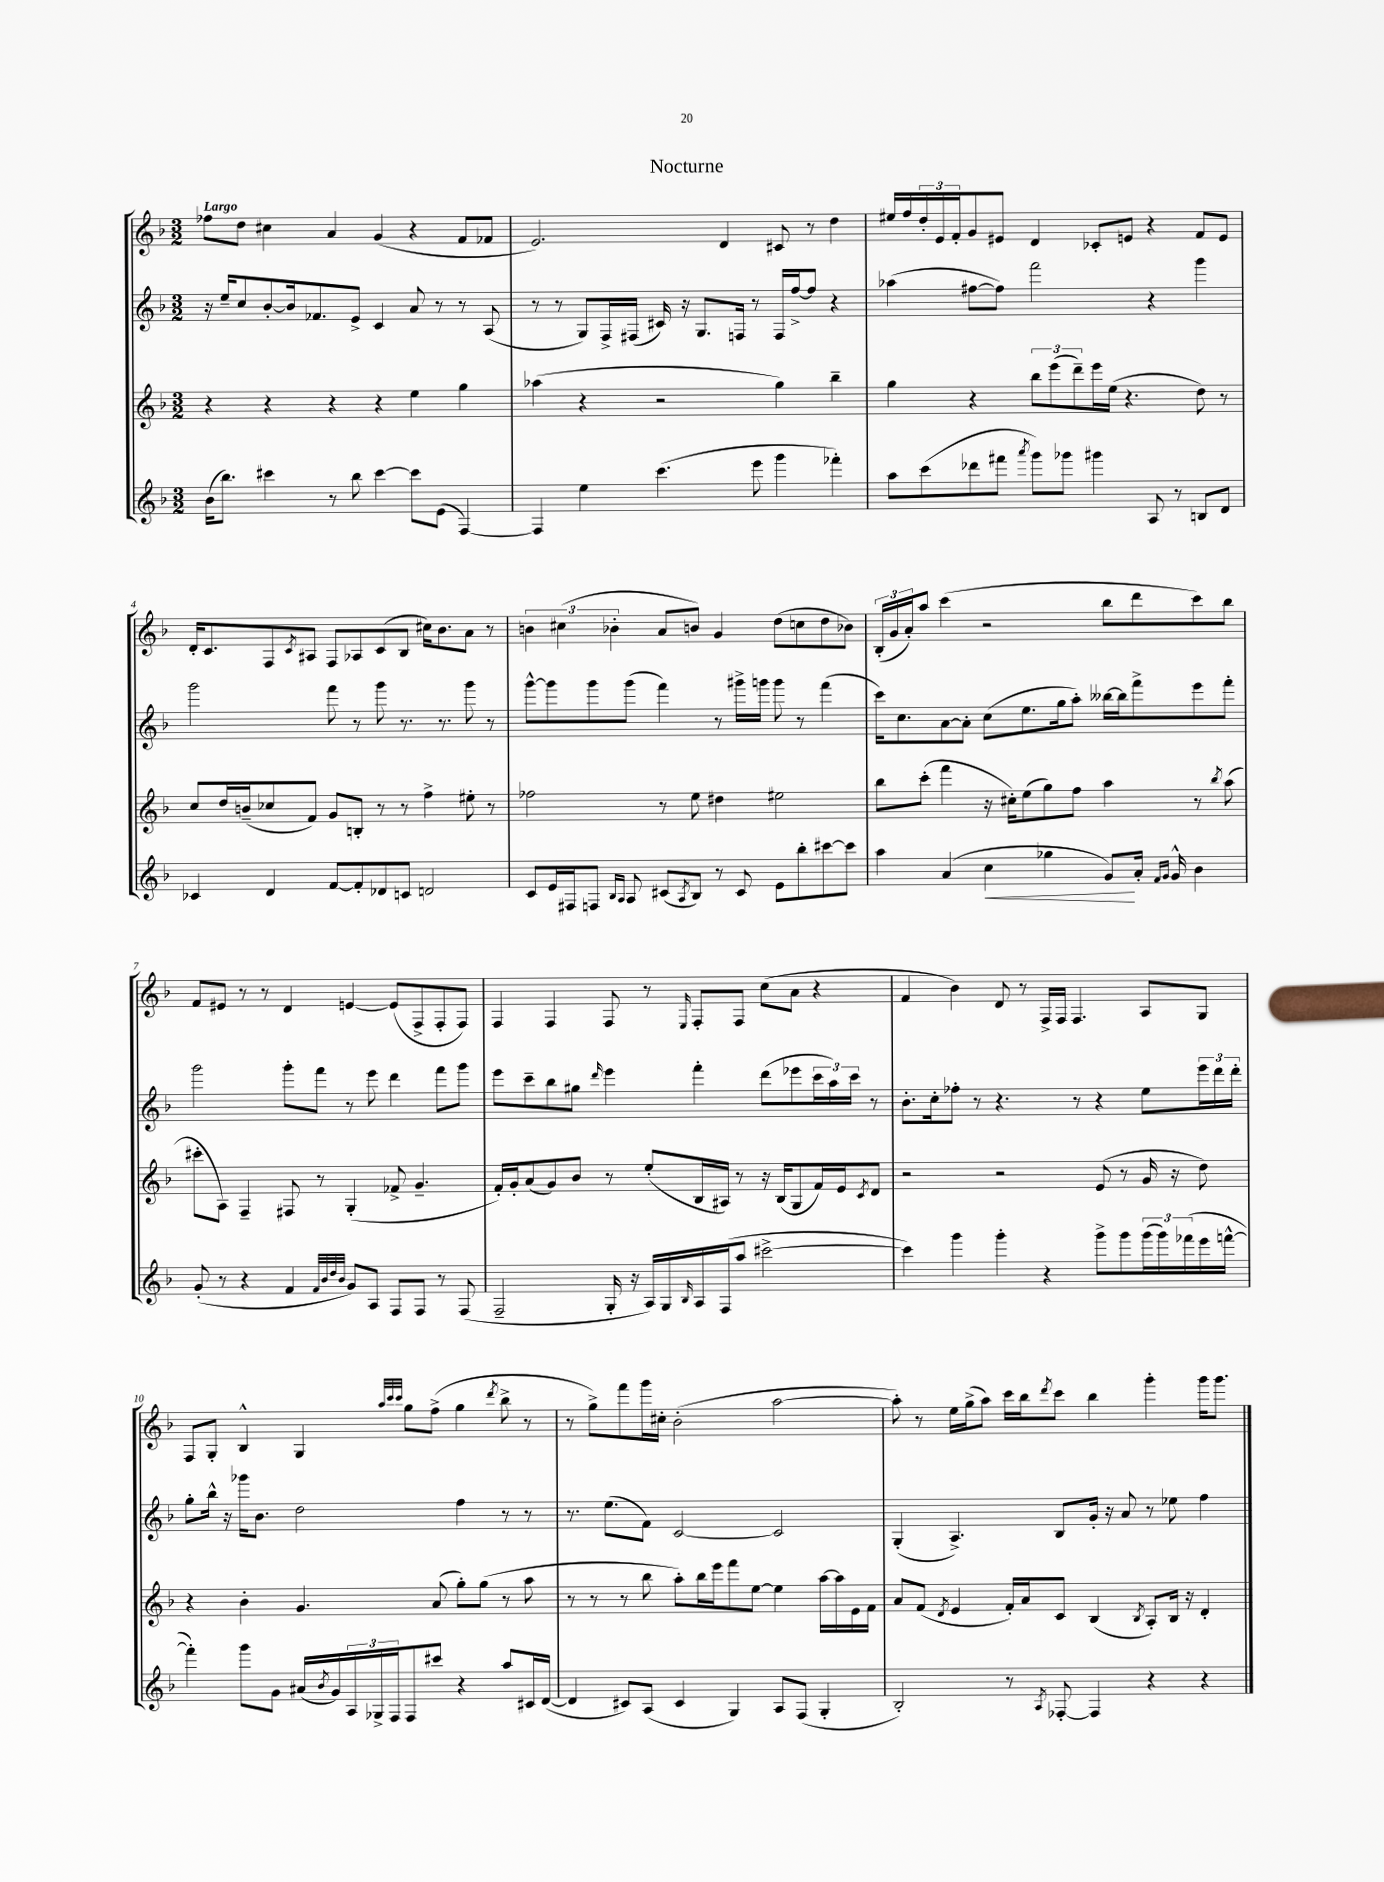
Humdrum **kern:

**kern	**dynam	**kern	**kern	**kern
*part4	*part4	*part3	*part2	*part1
*staff4	*staff4	*staff3	*staff2	*staff1
*clefG2	*	*clefG2	*clefG2	*clefG2
*k[b-]	*	*k[b-]	*k[b-]	*k[b-]
*M3/2	*	*M3/2	*M3/2	*M3/2
=1	=1	=1	=1	=1
!	!	!	!	!LO:TX:a:B:t=Largo
(16b-\KL	.	4r	16r	8ff-X\L
8.bb-\J)	.	.	16ee~/KL	.
.	.	.	8cc/	8dd\J
4ccc#X\	.	4r	[8b-'/	4cc#X\
.	.	.	16b-/k]	.
.	.	.	8.f-X/	.
8r	.	4r	.	4a/
8bb-\	.	.	8e^/J	.
[4ccc#\	.	4r	4c/	(4g/
8ccc#\L]	.	4ee\	8a/	4r
(8e\J	.	.	8r	.
[4F/)	.	4gg\	8r	8f/L
.	.	.	(8A/	8f-X/J
=2	=2	=2	=2	=2
4F/]	.	(4aa-X\	8r	2.e/)
.	.	.	8r	.
4ee\	.	4r	8G/L)	.
.	.	.	16F^/L	.
.	.	.	(16F#X/JJ	.
(4.ccc\	.	2r	16c#X/)	.
.	.	.	16r	.
.	.	.	8.G/L	.
.	.	.	.	4d/
.	.	.	16Fn/Jk	.
8eee\	.	.	8r	.
4ggg\	.	4gg\)	16F/LL	8c#X/
.	.	.	[16ff^/J	.
.	.	.	8ff/J]	8r
4fff-X'\)	.	4bb-~\	4r	4dd\
=3	=3	=3	=3	=3
8aa\L	.	4gg\	(4aa-X\	16ee#X/LL
.	.	.	.	16ff/
(8ccc\	.	.	.	24dd'/
.	.	.	.	24e/
.	.	.	.	24f'/J
8ddd-X\	.	4r	[8ff#X\L	8g/
8fff#X\J	.	.	8ff#\J])	8e#X/J
8qaaa/	.	.	.	.
8ggg\L)	.	12bb-\L	2fff\	4d/
.	.	(12eee\	.	.
8ggg-X\J	.	.	.	.
.	.	12ddd~\)	.	.
4ggg#X\	.	16eee\L	.	8c-X'/L
.	.	(16ee\JJ	.	.
.	.	4.r	.	8en/J
8A/	.	.	4r	4r
8r	.	.	.	.
8Bn/L	.	8dd\)	4ggg\	8f/L
8d/J	.	8r	.	8e/J
!!LO:LB:g=z
=4	=4	=4	=4	=4
4c-X/	.	8cc/L	2ggg\	16d'/KL
.	.	.	.	8.c/
.	.	16dd/L	.	.
.	.	(16bn~/J	.	.
4d/	.	8cc-X/	.	8F/
.	.	.	.	8qc/
.	.	8f/J)	.	8A#X/J
[8f/L	.	8g/L	8fff\	8F/L
8f'/]	.	8Bn'/J	8r	8A-X/
8d-X/	.	8r	8ggg\	(8c/
8cn/J	.	8r	8.r	8B-/J
2dn/	.	4ff^\	.	16cc#X\KL)
.	.	.	8.r	8.b-\
.	.	8ee#X'\	8ggg\	8a\J
.	.	8r	8r	8r
=5	=5	=5	=5	=5
8c/L	.	2ff-X\	[8ggg^^\L	6bn\
16e/L	.	.	8ggg\]	.
.	.	.	.	(6cc#X\
16F#X/J	.	.	.	.
8Fn/J	.	.	8ggg\	.
.	.	.	.	6b-X'\
16qqB-/LL	.	.	.	.
16qqA/JJ	.	.	.	.
8A/	.	.	(8ggg\J	.
(8c#X/L	.	8r	4fff\)	8a/L
8qA/	.	.	.	.
8B-/J)	.	8ee\	.	8bn/J)
8r	.	4dd#X\	8r	4g/
8c#/	.	.	16ggg#X^\LL	.
.	.	.	16gggn\JJ	.
8e\L	.	2ee#X\	8ggg\	(8dd\L
8bb-'\	.	.	8r	8ccn\
[8ccc#X\	.	.	(4fff\	8dd\
8ccc#\J]	.	.	.	8b-X\J)
=6	=6	=6	=6	=6
4aa\	.	8bb-\L	16ccc\KL)	(24B-'/LL
.	.	.	.	24g/
.	.	.	8.cc\	.
.	.	.	.	24a'/J)
.	.	(8ccc'\J	.	8aa/J
(4a/	.	4fff\	[8a\	(4ccc\
.	.	.	8a'\J]	.
!	!LO:HP:b	!	!	!
4cc\	<	16r	(8cc\L	2r
.	.	16cc#X'\KL)	.	.
.	.	(8ee\	8.ee\	.
4gg-X\	.	8gg\)	.	.
.	.	.	16gg\k	.
.	.	8ff\J	8aa'\J)	.
8g/L)	.	4aa\	[16bb--X\LL	8bb-\L
.	.	.	16bb--\J]	.
16a'/Jk	[	.	8fff^\	8ddd\
16qqf/LL	.	.	.	.
16qqg/JJ	.	.	.	.
16g^^/	.	.	.	.
4b-\	.	8r	8eee\	8ccc\)
.	.	8qbb-/	.	.
.	.	(8aa\	8fff'\J	8bb-\J
!!LO:LB:g=z
=7	=7	=7	=7	=7
(8g'/	.	8ccc#X'\L	2ggg\	8f/L
8r	.	8A\J)	.	8e#X/J
4r	.	4F~/	.	8r
.	.	.	.	8r
4f/	.	8F#X/	8ggg'\L	4d/
.	.	8r	8fff\J	.
32qqf/LLL	.	.	.	.
32qqb-/	.	.	.	.
32qqdd/	.	.	.	.
32qqb-/JJJ	.	.	.	.
8g/L)	.	(4G'/	8r	[4en/
8A/J	.	.	8eee\	.
8F/L	.	8f-X^/	4ddd\	(8e/L]
8F/J	.	4.g~/	.	8F^/
8r	.	.	8fff\L	8F'/
(8F/	.	.	8ggg\J	8F/J)
=8	=8	=8	=8	=8
2F~/	.	16f'/LL)	8eee\L	4F/
.	.	16g'/J	.	.
.	.	(8a/	8ccc~\	.
.	.	8g/)	8bb-\	4F/
.	.	8b-/J	8gg#X\J	.
.	.	.	16qqddd/	.
16G'/	.	8r	4eee\	8F/
16r	.	.	.	.
16A/LL)	.	(8ee'/L	.	8r
16G/	.	.	.	.
16qqB-/	.	.	.	16qqE/
16A/	.	16B-/L	4fff'\	8F'/L
(16F/J	.	16A#X/JJ)	.	.
8aa/J	.	8r	.	8F/J
[2ccc#X^\	.	16r	(8ddd\L	(8cc\L
.	.	(16B-/KL	.	.
.	.	8G/	8eee-X\	8a\J
.	.	16f/L)	24ccc\L	4r
.	.	.	24aa\)	.
.	.	16e/J	.	.
.	.	.	24ccc\JJ	.
.	.	8qc/	.	.
.	.	8d/J	8r	.
=9	=9	=9	=9	=9
4ccc#\])	.	2r	8.b-'\L	4f/
.	.	.	16cc'\k	.
4ggg\	.	.	8ff-X'\J	4b-\)
.	.	.	8r	.
4ggg'\	.	2r	4.r	8d/
.	.	.	.	8r
4r	.	.	.	16F^/LL
.	.	.	.	16F/JJ
.	.	.	8r	4.F/
8ggg^\L	.	(8e/	4r	.
8ggg\	.	8r	.	.
(24ggg\L	.	16g/	8ee\L	8A/L
24ggg\)	.	.	.	.
.	.	16r	.	.
(24fff-X\	.	.	.	.
16eee\	.	8dd\)	24eee\L	8G/J
.	.	.	24ddd\	.
[16fffn^^\JJ	.	.	.	.
.	.	.	24ddd'\JJ	.
!!LO:LB:g=z
=10	=10	=10	=10	=10
4fff'\])	.	4r	8gg'\L	8F/L
.	.	.	16bb-^^\Jk	8G'/J
.	.	.	16r	.
8ggg\L	.	4b-'\	16ggg-X\KL	4B-^^/
.	.	.	8.b-\J	.
8g\J	.	.	.	.
(16a#X/LL	.	4.g/	2dd\	4G/
8qb-/	.	.	.	.
16g/)	.	.	.	.
24A/	.	.	.	.
24G-X^/	.	.	.	.
24F/J	.	.	.	.
.	.	.	.	32qqaa/LLL
.	.	.	.	32qqccc/
.	.	.	.	32qqccc/JJJ
8F/	.	.	.	8gg\L
8ccc#X/J	.	(8a/	.	(8ff^\J
4r	.	8gg'\L)	4ff\	4gg\
.	.	(8gg\J	.	.
.	.	.	.	8qddd/
8aa/L	.	8r	8r	8bb-^\
16c#X/L	.	8aa\	8r	8r
([16d/JJ	.	.	.	.
=11	=11	=11	=11	=11
4d/]	.	8r	8.r	8r
.	.	8r	.	8gg^\L)
.	.	.	(8.ee\L	.
8c#X/L)	.	8r	.	8fff\
(8A/J	.	8bb-\	8f\J)	16ggg\L
.	.	.	.	16cc#X'\JJ
4c#/	.	8aa'\L)	[2c/	(2b-'\
.	.	16bb-\L	.	.
.	.	16eee\J	.	.
4G/)	.	8fff\	.	.
.	.	[8ee\J	.	.
8A/L	.	4ee\]	2c/]	[2aa\
(8F/J	.	.	.	.
4G'/	.	[16aa\LL	.	.
.	.	16aa\]	.	.
.	.	16e\	.	.
.	.	16f\JJ	.	.
=12	=12	=12	=12	=12
2B-'/)	.	8a/L	(4G'/	8aa'\])
.	.	(8f/J	.	8r
.	.	8qd/	.	.
.	.	4e/	4.A^/)	16ee\LL
.	.	.	.	(16gg^\J
.	.	.	.	8aa\J)
8r	.	16f'/LL)	.	16ccc\LL
.	.	16a/J	.	16bb-\J
8qA/	.	.	.	8qddd/
[8F-X'/	.	8c/J	8B-/L	8ccc\J
4F-/]	.	(4B-/	16g'/Jk	4bb-\
.	.	.	16r	.
.	.	.	8a/	.
.	.	8qB-/	.	.
4r	.	8A'/L)	8r	4ggg'\
.	.	16B-/Jk	8ee-X\	.
.	.	16r	.	.
4r	.	4d'/	4ff\	16ggg\KL
.	.	.	.	8.ggg\J
==	==	==	==	==
*-	*-	*-	*-	*-
